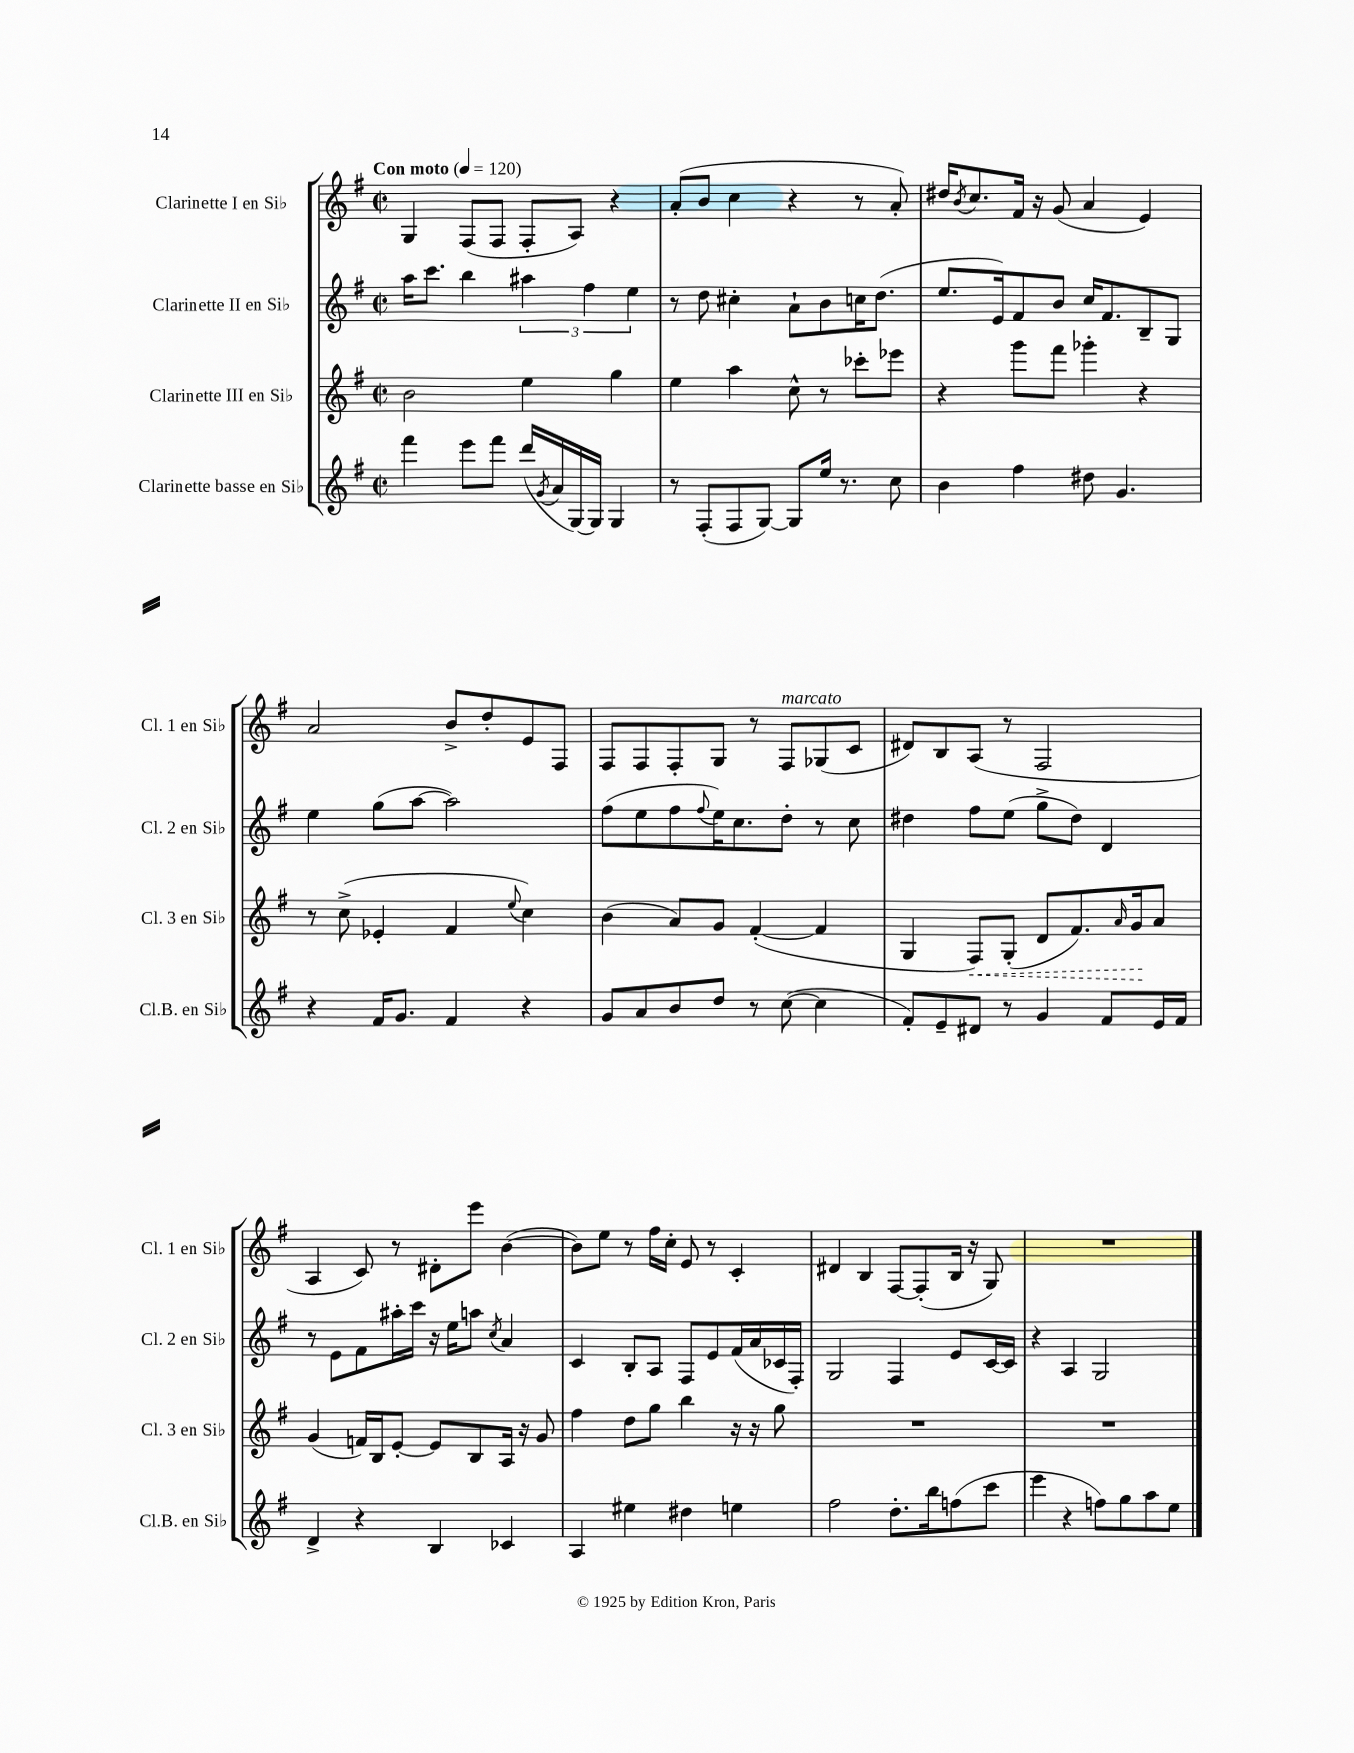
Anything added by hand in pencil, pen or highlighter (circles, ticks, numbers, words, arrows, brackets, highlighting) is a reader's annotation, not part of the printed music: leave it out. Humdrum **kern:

**kern	**kern	**kern	**kern
*staff4	*staff3	*staff2	*staff1
*clefG2	*clefG2	*clefG2	*clefG2
*k[f#]	*k[f#]	*k[f#]	*k[f#]
*M2/2	*M2/2	*M2/2	*M2/2
*met(c|)	*met(c|)	*met(c|)	*met(c|)
*MM120	*MM120	*MM120	*MM120
4fff#	2b	16aa	4G
.	.	8.ccc	.
8eee	.	4bb	(8F#
8fff#	.	.	8F#
(16ddd	4ee	6aa#	8F#'
8qg	.	.	.
16a	.	.	.
[16G)	.	.	8A)
.	.	6ff#	.
16G]	.	.	.
4G	4gg	.	4r
.	.	6ee	.
=	=	=	=
8r	4ee	8r	(8a'
(8F#'	.	8dd	8b
8F#	4aa	4cc#'	4cc
[8G)	.	.	.
8G]	8cc^^	8a`	4r
16ee	8r	8b	.
8.r	.	.	.
.	8ccc-'	16cc	8r
.	.	(8.dd	.
8cc	8eee-	.	8a')
=	=	=	=
4b	4r	8.ee	16dd#
.	.	.	8qb
.	.	.	8.cc
.	.	16e)	.
4ff#	8ggg	8f#	16f#
.	.	.	16r
.	8fff#	8b	(8g
8dd#	4ggg-'	16cc	4a
.	.	8.f#	.
4.g	.	.	.
.	4r	8B~	4e)
.	.	8G	.
=	=	=	=
4r	8r	4ee	2a
.	(8cc^	.	.
16f#	4e-'	(8gg	.
8.g	.	.	.
.	.	[8aa	.
4f#	4f#	2aa])	8b^
.	.	.	8dd'
.	8qqee	.	.
4r	4cc)	.	8e
.	.	.	8F#
=	=	=	=
8g	(4b	(8ff#	8F#
8a	.	8ee	8F#
8b	8a)	8ff#	8F#'
.	.	8qqff#	.
8dd	8g	16ee)	8G
.	.	8.cc	.
8r	([4f#'	.	8r
([8cc	.	8dd'	8F#
4cc]	4f#]	8r	(8G-
.	.	8cc	8c
=	=	=	=
8f#')	4G	4dd#	8d#)
8e~	.	.	8B
8d#	8F#)	8ff#	(8A
8r	(8G'	(8ee	8r
4g	8d	8gg^	2F#
.	8.f#)	8dd#)	.
8f#	.	4d	.
.	16qqa	.	.
.	16g	.	.
16e	8a	.	.
16f#	.	.	.
=	=	=	=
4d^	(4g	8r	4A
.	.	8e	.
4r	16f)	8f#	8c)
.	16B	.	.
.	[8e'	16aa#'	8r
.	.	16ccc	.
4B	8e]	16r	8d#'
.	.	16ee	.
.	8B	8aa	8eee
.	.	8qcc	.
4c-	16A	4a	([4b
.	16r	.	.
.	8g	.	.
=	=	=	=
4A	4ff#	4c	8b])
.	.	.	8ee
4ee#	8dd	8B'	8r
.	8gg	8A	16ff#
.	.	.	16cc'
4dd#	4bb	8F#	8e
.	.	8e	8r
4ee	16r	(16f#	4c'
.	16r	16a	.
.	8gg	16c-	.
.	.	16F#')	.
=	=	=	=
2ff#	1r	2G	4d#
.	.	.	4B
8.dd'	.	4F#	[8F#
.	.	.	(8F#']
16bb	.	.	.
(8ff	.	8e	16B
.	.	.	16r
8ccc	.	[16c	8G)
.	.	16c]	.
=	=	=	=
4eee	1r	4r	1r
4r	.	4A	.
8ff)	.	2G	.
8gg	.	.	.
8aa	.	.	.
8ee	.	.	.
==	==	==	==
*-	*-	*-	*-
